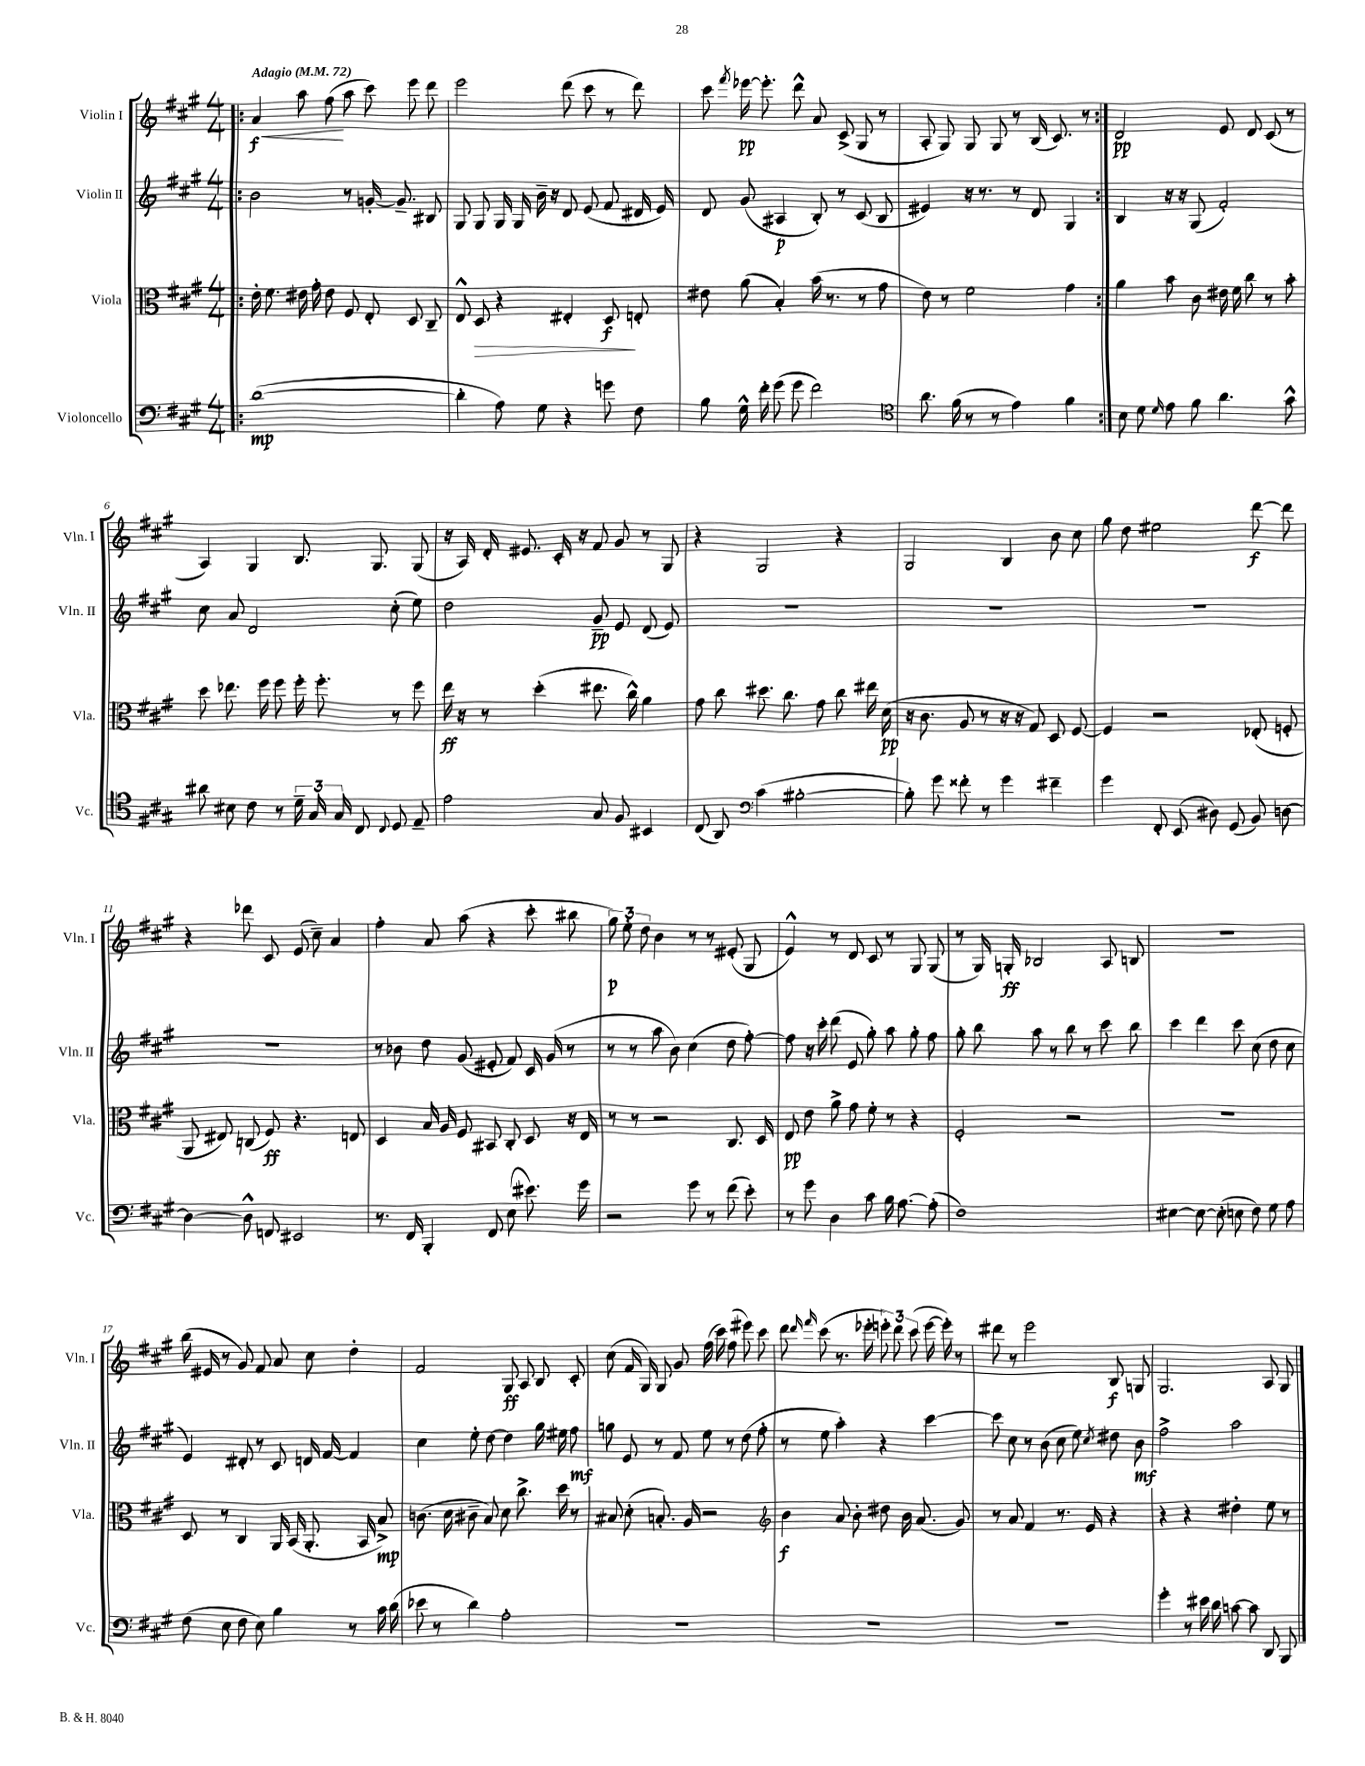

**kern	**kern	**kern	**kern
*staff4	*staff3	*staff2	*staff1
*clefF4	*clefC3	*clefG2	*clefG2
*k[f#c#g#]	*k[f#c#g#]	*k[f#c#g#]	*k[f#c#g#]
*M4/4	*M4/4	*M4/4	*M4/4
*MM72	*MM72	*MM72	*MM72
=!|:	=!|:	=!|:	=!|:
([1d	16e'\	2b\	4a/
.	8.f#\	.	.
.	16e#\	.	8aa\
.	16g#'\	.	.
.	8e#\	.	(8ff#\
.	8F#/	8r	8aa\
.	8E'/	[16g'/	8ccc#\)
.	.	8.g~/]	.
.	8D/	.	8eee\
.	8C#~/	8B#/	8ddd\
=	=	=	=
4d'\]	8E^^/	8G#/	2eee\
.	8D/	8G#/	.
8A\)	4r	16G#/	.
.	.	16G#/	.
8G#\	.	16b~\	.
.	.	16r	.
4r	4E#'/	8d/	(8ddd\
.	.	(8e/	8ccc#\
8g\	8D/	8f#/	8r
8F#\	8E'/	16d#/	8ddd\)
.	.	16e/)	.
=	=	=	=
8B\	8e#\	8d/	8ccc#\
.	.	.	8qfff#/
16G#^^\	(8a\	(8g#/	[16eee-\
16f#'\	.	.	8.eee-'\]
(8g#\	4B'/)	4A#/	.
8g#\	.	.	8ddd^^\
2f#\)	(16b\	8B'/)	8a/
.	8.r	.	.
.	.	8r	(8c#^/
.	8r	(8c#/	8G#/
.	8g#\	8B/	8r
=	=	=	=
*clefC4	*	*	*
8.a\	8e\)	4e#/)	8A'/
.	8r	.	8G#/)
(16f#\	.	.	.
8r	2f#\	16r	8G#/
.	.	8.r	.
8r	.	.	8G#/
4e\)	.	8r	8r
.	.	8d/	(16B/
.	.	.	8.c#/)
4f#\	4g#\	4G#/	.
.	.	.	8r
=:|!	=:|!	=:|!	=:|!
8B\	4a\	4B/	2d/
8d\	.	.	.
16qqd/	.	.	.
8e\	8b\	16r	.
.	.	16r	.
8f#\	8c#\	(8G#/	.
4.a\	16e#\	2f#'/)	8e/
.	16f#\	.	.
.	8cc#\	.	8d/
.	8r	.	(8c#/
8g#^^\	8b'\	.	8r
=	=	=	=
8a#\	8dd\	8cc#\	4A/)
8B#\	8.ee-\	8a/	.
8c#\	.	2d/	4G#/
.	16ff#\	.	.
8r	8ff#\	.	.
24d~\	16ff#'\	.	8.B/
24G#/	.	.	.
.	8.ff#'\	.	.
24G#/	.	.	.
8C#/	.	.	.
.	.	.	8.G#/
8qqC#/	.	.	.
8D/	8r	(8cc#'\	.
8E~/	8ff#\	8ee\)	(8G#/
=	=	=	=
2e\	16ee\	2dd\	16r
.	16r	.	16A/)
.	8r	.	16d'/
.	.	.	8.e#/
.	(4dd'\	.	.
.	.	.	16c#'/
.	.	.	16r
8G#/	8.ee#\	8g#~/	8f#/
8F#/	.	8e/	8g#/
.	16cc#^^\)	.	.
4BB#/	4a\	(8d/	8r
.	.	8e/)	8G#/
=	=	=	=
(8C#/	8g#\	1r	4r
8AA/)	8cc#\	.	.
*clefF4	*	*	*
(4c#\	8.dd#\	.	2G#/
.	8.cc#\	.	.
[2B#'\	.	.	.
.	8g#\	.	.
.	8cc#\	.	4r
.	16ee#\	.	.
.	(16d\	.	.
=	=	=	=
8B#'\])	16r	1r	2G#/
.	8.c#\	.	.
8g#\	.	.	.
8f##'\	8A/	.	.
8r	8r	.	.
4g#\	16r	.	4B/
.	16r	.	.
.	8G#/)	.	.
4f#~\	8D/	.	8b\
.	[8F#/	.	8cc#\
=	=	=	=
4g#\	4F#/]	1r	8gg#\
.	.	.	8dd\
8FF#'/	2r	.	2ee#\
(8EE/	.	.	.
8D#\)	.	.	.
(8GG#/	.	.	.
8BB/)	(8E-'/	.	[8ddd\
[8D\	8F'/	.	8ddd\]
=	=	=	=
4D\_	8AA/	1r	4r
.	8E#/)	.	.
8D^^\]	(8C/	.	8ddd-\
8FF/	8F#/)	.	8c#/
2EE#/	4.r	.	(8e/
.	.	.	8cc#~\)
.	.	.	4a/
.	8E/	.	.
=	=	=	=
8.r	4D/	8r	4ff#'\
.	.	8b-\	.
16FF#/	.	.	.
4BBB'/	16B/	8dd\	8a/
.	16A/	.	.
.	8F#/	(8g#/	(8aa\
8FF#/	8BB#/	8e#'/	4r
(8E\	8C#'/	8f#/)	.
8.e#\)	8D/	16c#/	8ccc#'\
.	.	(16g#/	.
.	16r	8r	8bb#\
16g#\	16E/	.	.
=	=	=	=
2r	8r	8r	12gg#\)
.	.	.	12ee'\
.	8r	8r	.
.	.	.	12dd\
.	2r	8aa\	4b\
.	.	8b\)	.
8g#\	.	(4cc#\	8r
8r	.	.	8r
(8f#\	8.C#/	8dd\	(8e#'/
8e'\)	.	[8ff#'\)	8G#/
.	16D/	.	.
=	=	=	=
8r	8E/	8ff#\]	4e^^/)
8g#\	8e\	16r	.
.	.	16ccc#'\	.
4D\	8a^\	(8ddd\	8r
.	8g#\	8e/	8d/
8c#\	8f#'\	8gg#'\)	8c#/
16B\	8r	8aa\	8r
[8.A\	.	.	.
.	4r	8gg#'\	8G#/
(8A'\]	.	8ff#\	(8G#/
=	=	=	=
1F#)	2F#'/	8gg#'\	8r
.	.	8bb\	16G#/)
.	.	.	16G'/
.	.	8aa\	2B-/
.	.	8r	.
.	2r	8bb\	.
.	.	8r	.
.	.	8ccc#\	8A/
.	.	8bb\	8B/
=	=	=	=
[4E#\	1r	4ccc#\	1r
8E#\_	.	4ddd\	.
(8E#'\]	.	.	.
8E\	.	8ccc#\	.
8F#\)	.	(8cc#\	.
8G#\	.	8dd\	.
8A\	.	8cc#\	.
=	=	=	=
(8F#\	8D/	4e/)	(16bb\
.	.	.	16e#/
8E\	8r	.	8r
8F#\	4C#/	8d#'/	8g#/)
8E\)	.	8r	8f#/
4B\	16AA/	8c#/	8a/
.	(16BB/	.	.
.	8.AA'/	16d/	8cc#\
.	.	[16f#/	.
8r	.	4f#/]	4dd'\
.	16BB/	.	.
16c#\	8B^/)	.	.
(16d\	.	.	.
=	=	=	=
8e-\	(8.c\	4cc#\	2f#/
8r	.	.	.
.	16d\	.	.
4d\)	8c#~\	8ee'\	.
.	8B/)	[8dd\	.
2A'\	8d\	4dd\]	8G#/
.	8.cc#^\	.	8A/
.	.	16gg#\	8B/
.	16dd\	16ee#\	.
.	8r	8ff#\	8c#'/
=	=	=	=
1r	8B#/	8gg\	(8cc#\
.	(8d'\	8e/	16f#/
.	.	.	16G#/)
.	8.B'/)	8r	8G#/
.	.	8f#/	8g#/
.	16A/	.	.
.	2r	8ee\	(16ff#\
.	.	.	16ccc#\)
.	.	8r	(8ff#\
.	.	(8dd\	8eee#\)
.	.	8ff#'\	8ccc#\
=	=	=	=
*	*clefG2	*	*
1r	4b\	8r	8ddd\
.	.	.	16qqddd/
.	.	.	16qqfff#/
.	.	8ee\	(8ccc#\
.	8a/	4aa'\)	8.r
.	8b'\	.	.
.	.	.	16eee-'\
.	8dd#\	4r	12eee'\)
.	.	.	12ddd\
.	16b\	.	.
.	.	.	(12ccc#\
.	(8.a/	.	.
.	.	[4ccc#\	[16eee\
.	.	.	16eee'\])
.	8g#/)	.	8r
=	=	=	=
1r	8r	8ccc#\]	8ddd#\
.	8a/	8cc#\	8r
.	4f#/	8r	2eee\
.	.	(8b\	.
.	8.r	8cc#\	.
.	.	8ee\)	.
.	16e/	.	.
.	.	8qcc#/	.
.	4r	8dd#\	8B/
.	.	8b\	8G/
=	=	=	=
4g#'\	4r	2ff#^\	2.G#/
8r	4r	.	.
16e#\	.	.	.
16d\	.	.	.
[8c\	4dd#'\	2aa\	.
8c\]	.	.	.
8DD/	8ee\	.	8A/
8BBB/	8r	.	8G#/
==	==	==	==
*-	*-	*-	*-
